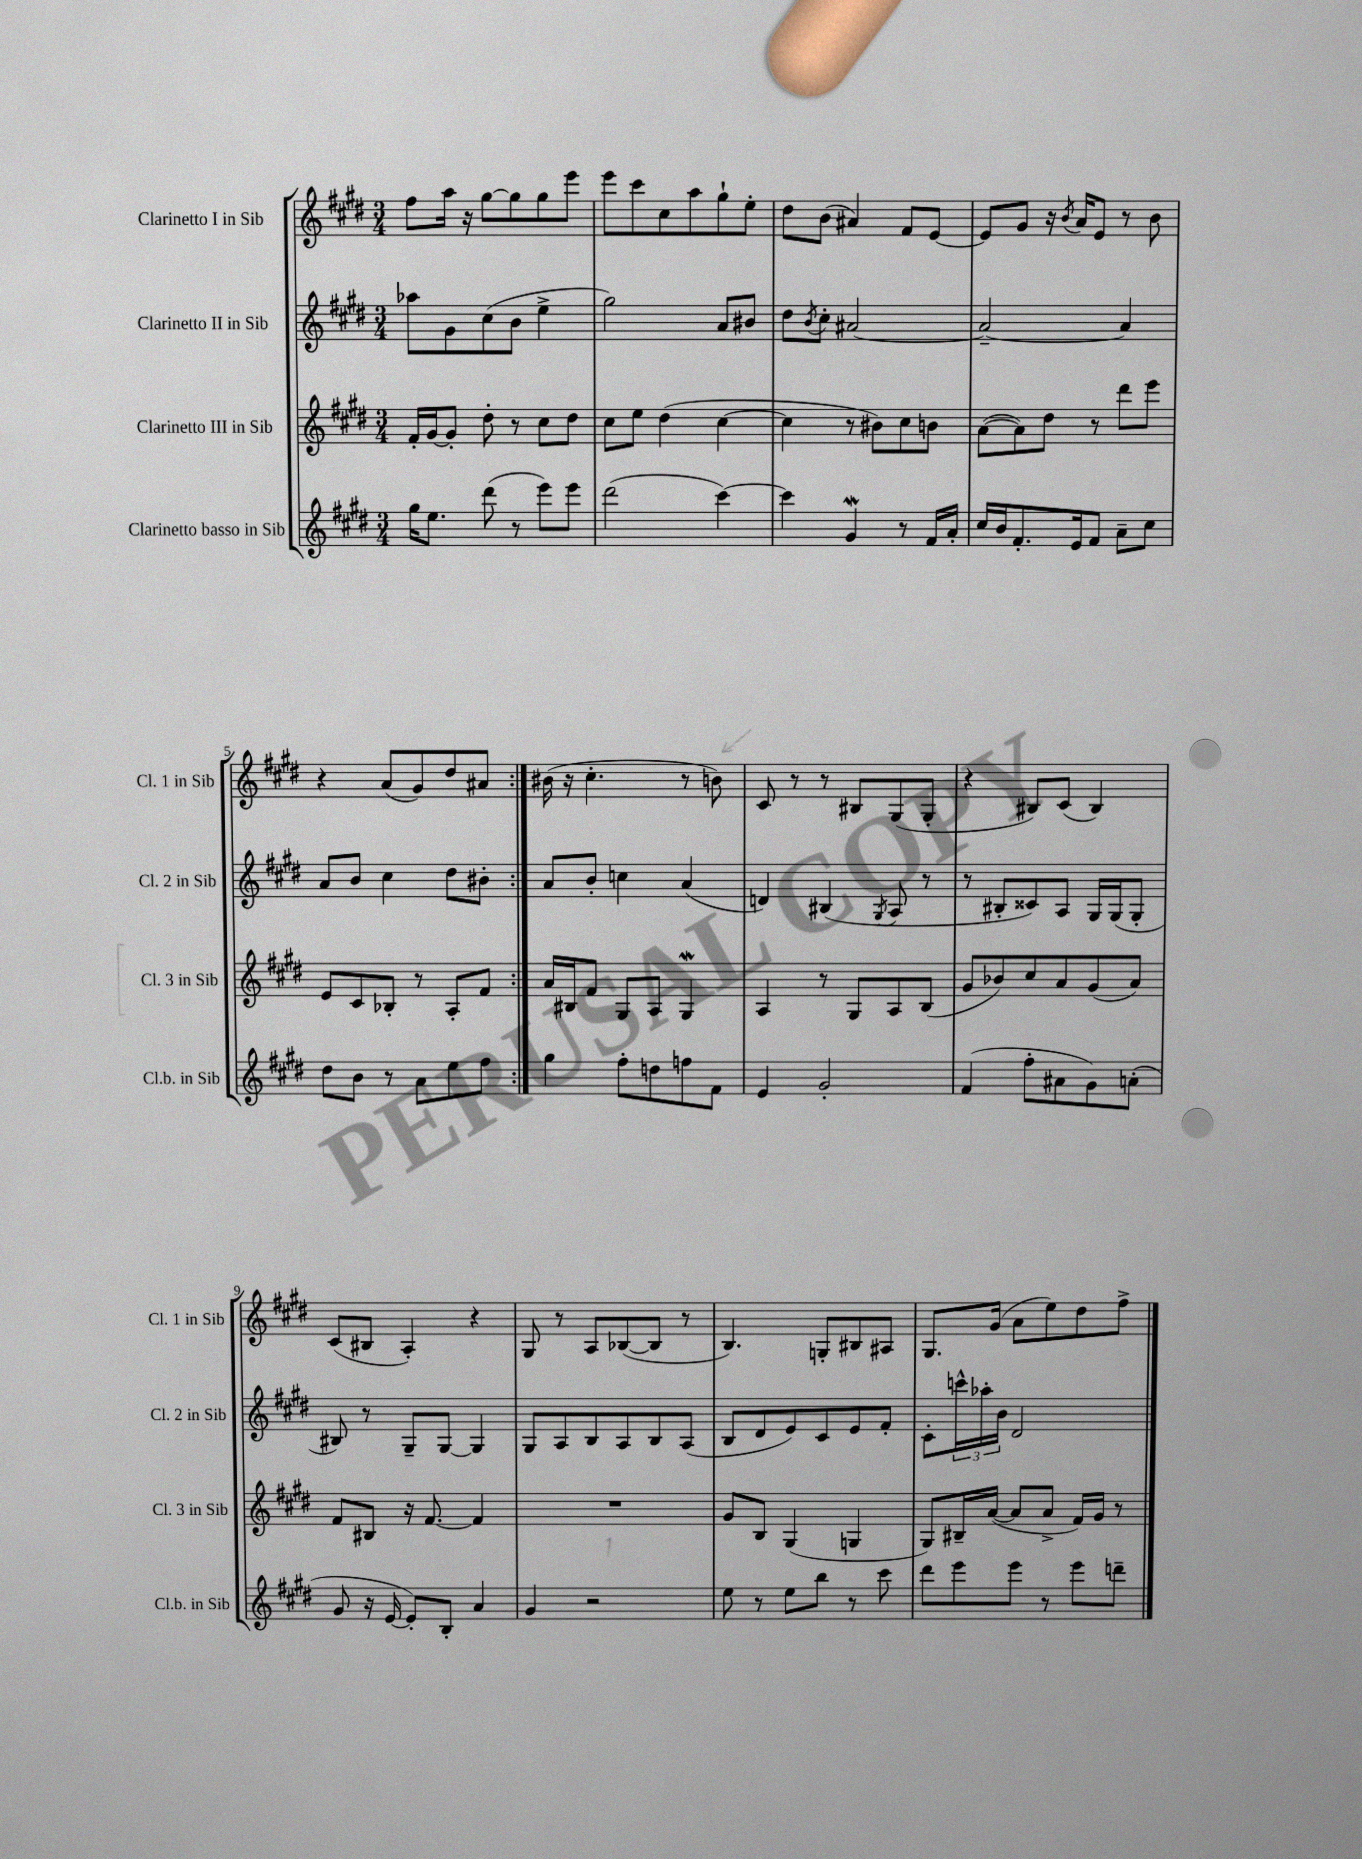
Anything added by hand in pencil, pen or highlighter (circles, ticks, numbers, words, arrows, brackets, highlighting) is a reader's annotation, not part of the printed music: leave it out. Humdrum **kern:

**kern	**kern	**kern	**kern
*part4	*part3	*part2	*part1
*staff4	*staff3	*staff2	*staff1
*I"Clarinetto basso in Sib	*I"Clarinetto III in Sib	*I"Clarinetto II in Sib	*I"Clarinetto I in Sib
*I'Cl.b. in Sib	*I'Cl. 3 in Sib	*I'Cl. 2 in Sib	*I'Cl. 1 in Sib
*clefG2	*clefG2	*clefG2	*clefG2
*k[f#c#g#d#]	*k[f#c#g#d#]	*k[f#c#g#d#]	*k[f#c#g#d#]
*M3/4	*M3/4	*M3/4	*M3/4
=1	=1	=1	=1
16gg#\KL	16f#'/LL	8aa-X\L	8ff#\L
8.ee\J	[16g#/J	.	.
.	8g#'/J]	8g#\	16aa\Jk
.	.	.	16r
(8ddd#\	8dd#'\	(8cc#\	[8gg#\L
8r	8r	8b\J	8gg#\]
8eee\L)	8cc#\L	4ee^\	8gg#\
8eee\J	8dd#\J	.	8eee\J
=2	=2	=2	=2
(2ddd#\	8cc#\L	2gg#\)	8eee\L
.	8ee\J	.	8ccc#\
.	(4dd#\	.	8cc#\
.	.	.	8aa\
[4ccc#\)	[4cc#\	8a/L	8gg#`\
.	.	8b#X/J	8ee'\J
=3	=3	=3	=3
4ccc#\]	4cc#\]	8dd#\L	8dd#\L
.	.	8qb/	.
.	.	8cc#'\J	(8b\J
4g#W/	8r	[2a#X/	4a#X/)
.	8b#X\L)	.	.
8r	8cc#\	.	8f#/L
16f#/LL	8bn\J	.	[8e/J
16a'/JJ	.	.	.
=4	=4	=4	=4
16cc#/LL	([8a\L	2a#~/_	8e/L]
16b/J	.	.	.
8.f#'/	8a\])	.	8g#/J
.	8dd#\J	.	16r
.	.	.	8qb/
16e/k	.	.	16a/KL
8f#/J	8r	.	8e/J
8a~\L	8ddd#\L	4a#/]	8r
8cc#\J	8eee\J	.	8b\
!!LO:LB:g=z
=5	=5	=5	=5
8dd#\L	8e/L	8a/L	4r
8b\J	8c#/	8b/J	.
8r	8B-X'/J	4cc#\	(8a/L
8a\L	8r	.	8g#/)
8ee\	8A'/L	8dd#\L	8dd#/
8ff#\J	8f#/J	8b#X'\J	8a#X/J
=6:|!	=6:|!	=6:|!	=6:|!
4gg#\	16a/LL	8a/L	(16b#X\
.	16B#X/J	.	16r
.	8f#/J	8b'/J	4.cc#'\
8ff#'\L	8G#/L	4ccn\	.
8ddn\	8A/J	.	.
8ffn\	4G#W/	(4a/	8r
8f#\J	.	.	8bn\)
=7	=7	=7	=7
4e/	4A/	4dn/)	8c#/
.	.	.	8r
2g#'/	8r	(4B#X/	8r
.	8G#/L	.	8B#X/L
.	.	8qG#/	.
.	8A/	8A/	(8G#/
.	(8B/J	8r	8G#'/J
=8	=8	=8	=8
(4f#/	8g#/L	8r	4r
.	8b-X/)	8B#X'/L	.
8ff#'\L	8cc#/	8c##X/)	8B#X/L)
8a#X\	8a/	8A/J	(8c#/J
8g#\)	(8g#/	16G#/LL	4B#/)
.	.	(16G#/J	.
(8an'\J	8a/J)	8G#'/J	.
!!LO:LB:g=z
=9	=9	=9	=9
8g#/	8f#/L	8B#X/)	(8c#/L
16r	8B#X/J	8r	8B#X/J
[16e/	.	.	.
8e'/L])	16r	8G#~/L	4A'/)
.	[8.f#/	.	.
8B'/J	.	[8G#/J	.
4a/	4f#/]	4G#/]	4r
=10	=10	=10	=10
4g#/	2.r	8G#/L	8G#/
.	.	8A/	8r
2r	.	8B/	8A/L
.	.	8A/	([8B-X/
.	.	8B/	8B-/J]
.	.	(8A/J	8r
=11	=11	=11	=11
8ee\	8g#/L	8B/L	4.B/)
8r	8B/J	8d#/	.
8ee\L	(4G#/	8e/)	.
8bb\J	.	8c#/	8Gn'/L
8r	4Gn/	8e/	8B#X/
8ccc#\	.	8f#'/J	8A#X/J
=12	=12	=12	=12
8ddd#\L	8G#/L)	8c#'\L	8.G#/L
8eee\	16B#X~/L	24cccn^^\L	.
.	.	24aa-X'\	.
.	([16a/JJ	.	(16g#/Jk
.	.	24b\JJ	.
8eee\J	8a/L]	2d#/	8a\L
8r	8a^/J	.	8ee\)
8eee\L	16f#/LL)	.	8dd#\
.	16g#/JJ	.	.
8dddn~\J	8r	.	8ff#^\J
==	==	==	==
*-	*-	*-	*-
